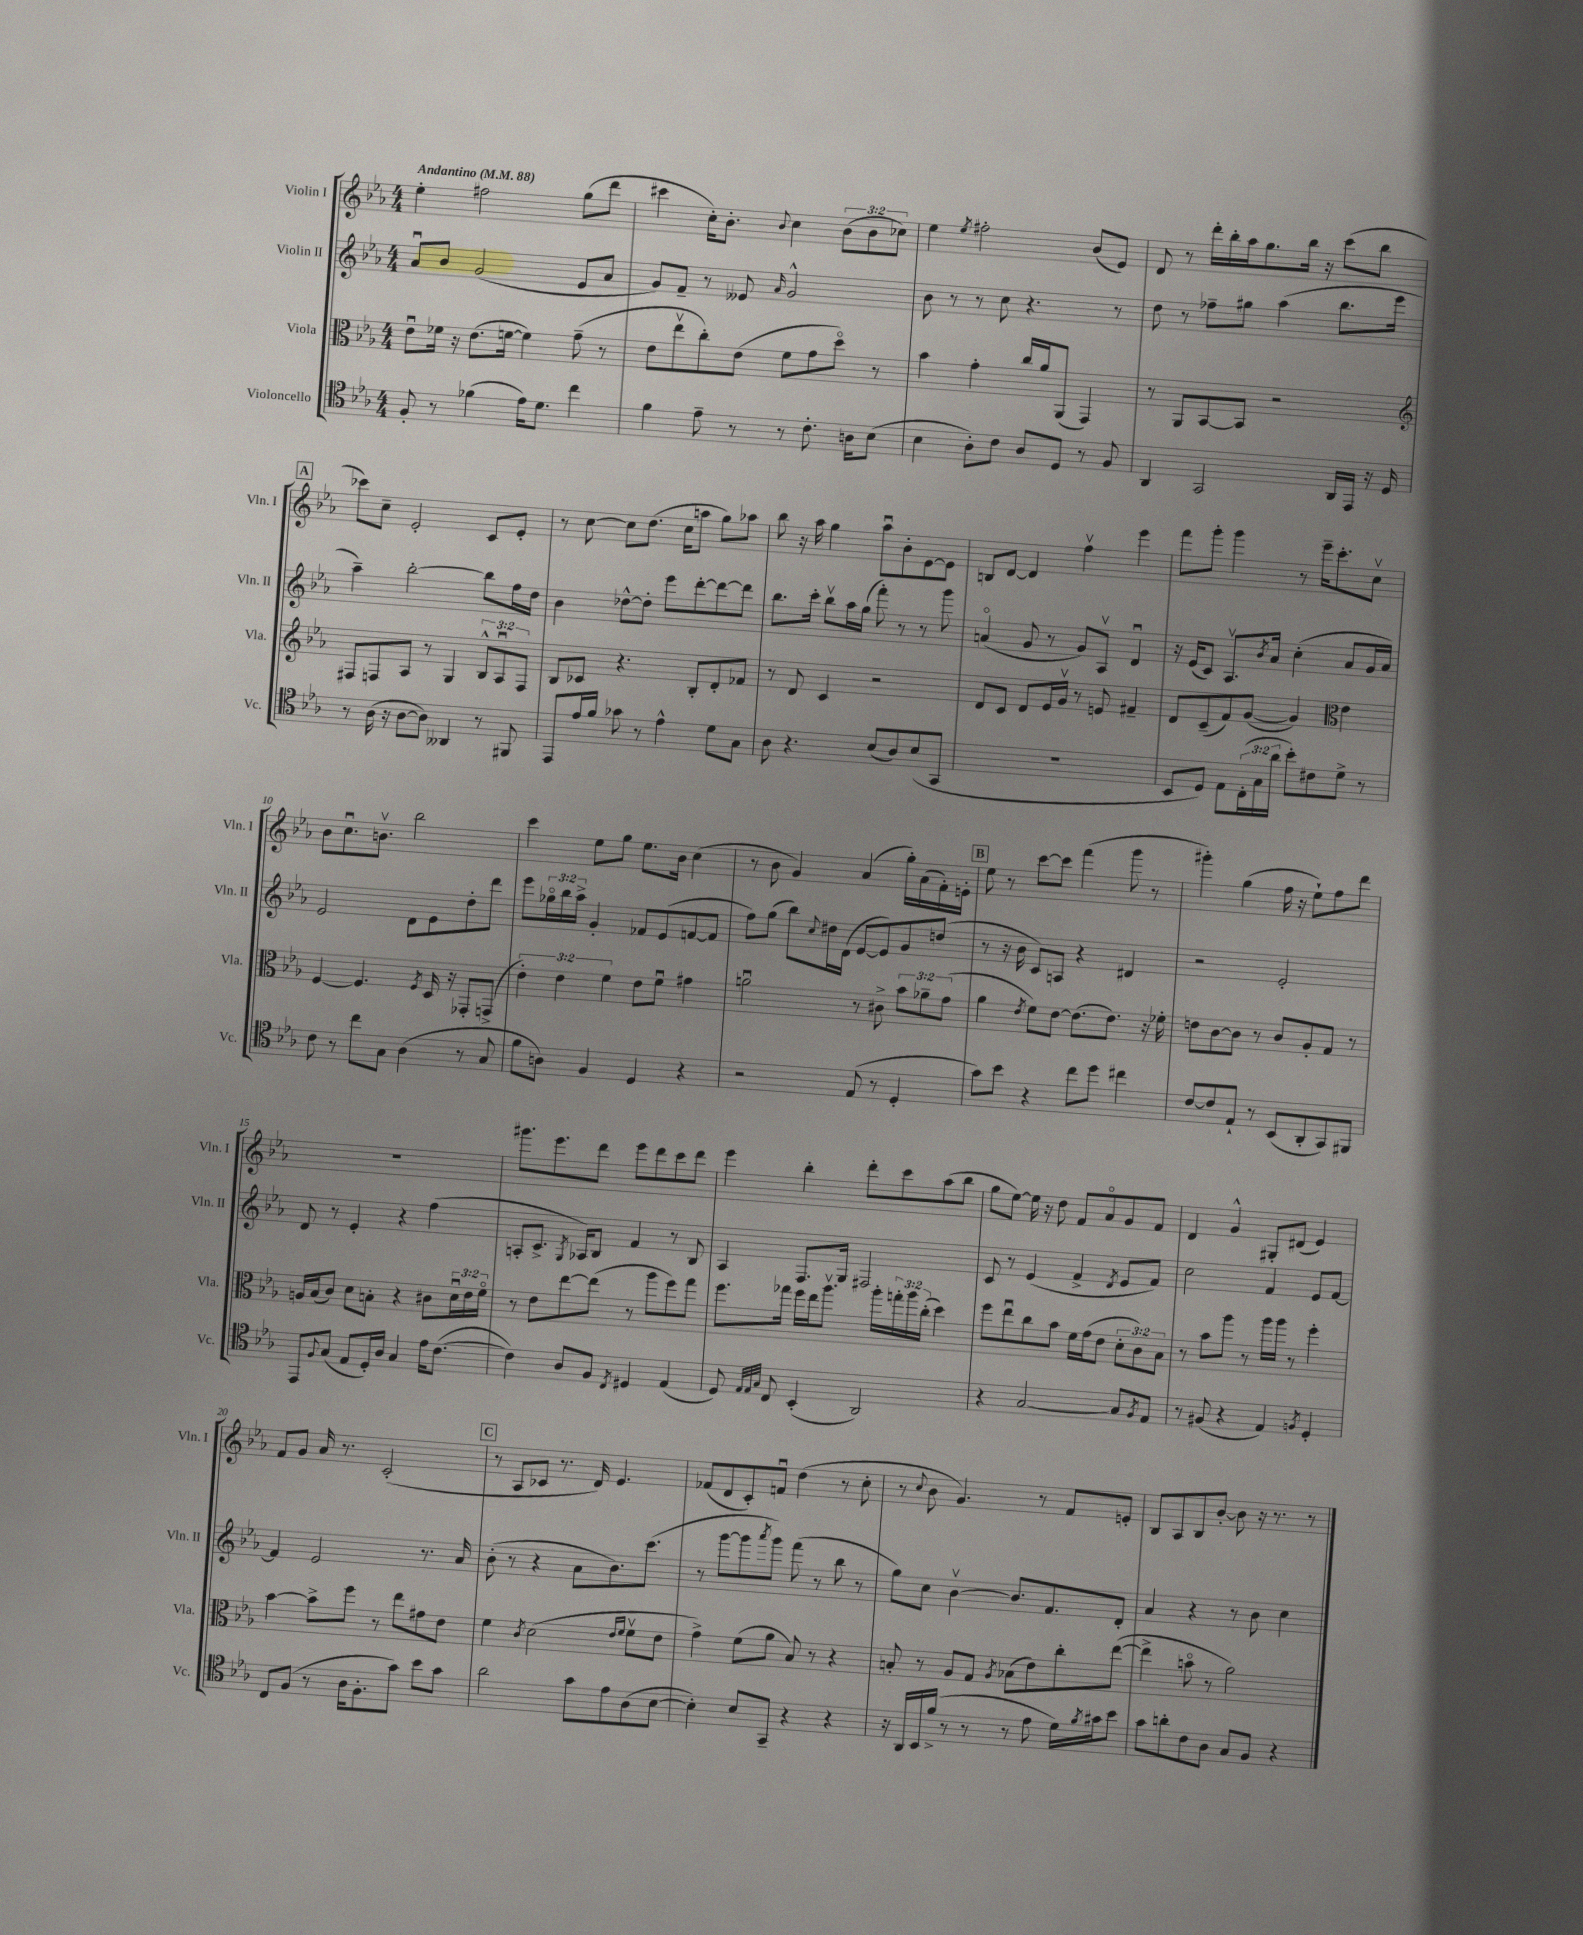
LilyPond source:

<<
\new StaffGroup <<
\new Staff = "s0" \with { instrumentName = "Violin I" shortInstrumentName = "Vln. I" } {
    \clef treble \key ees \major \numericTimeSignature \time 4/4 \override Staff.TupletNumber.text = #tuplet-number::calc-fraction-text \tempo "Andantino" 4 = 88
    ees''4-. fis''2 g''8( d'''8 |
    cis'''4 c''16-.) bes'8.-. \appoggiatura { bes'8 } c''4 \tuplet 3/2 { bes'8( bes'8 ces''8) } |
    ees''4 \acciaccatura { ees''8 } fis''2-. bes'8( ees'8) |
    d'8 r8 d'''16-. bes''16-. aes''16 g''8. bes''16 r16 c'''8( bes''8 |
    \mark \markup { \box "A" } ces'''8) c''8-- ees'2-. c'8 ees'8-. |
    r8 c''8~ c''8 d''8.( c''16 a''8 g''8) aes''8 |
    bes''8 r16 aes''16 g''4 aes''8\downbow bes'8-. ees'8~ ees'8 |
    b8 d'8~ d'4 f''4\upbow ees'''4 |
    f'''8 g'''8-. g'''4 r8 ees'''16-- c'''8.-. c''8\upbow |
    bes'8 c''8.\downbow b'8.\upbow bes''2 |
    c'''4 ees''8 g''8 ees''8. bes'16 c''4( |
    r8 bes'8 g'4) aes'4( g''16-.) aes'16( f'16-.) e'16-. |
    \mark \markup { \box "B" } ees''8 r8 c'''8~ c'''8 f'''4( g'''8 r8 |
    gis'''4-.) g''4( f''16 r16 ees''8-!) f''8 d'''8 |
    R1 |
    gis'''8. ees'''8. d'''8 ees'''8 d'''8 c'''8 d'''8 |
    ees'''4 bes''4-. d'''8-. c'''8 aes''8( bes''8 |
    g''8 ees''8~) ees''16 r16 d''8 f'8 aes'8\flageolet g'8 f'8 |
    d'4 g'4-^ gis8-. dis'8( ees'4) |
    f'8 g'8 aes'16 r8. c'2-.( |
    \mark \markup { \box "C" } r8 aes8 ces'8 r8. d'16) ees'4. |
    fes'8( d'8 c'8-.) f'8\downbow d''4( r8 c''8-. |
    r8 \appoggiatura { c''8 } bes'8 g'4.) r8 f'8 e'8-. |
    bes8 aes8 bes8 bes'8~-. bes'8 r16 r8. r8 \bar "|." |
}
\new Staff = "s1" \with { instrumentName = "Violin II" shortInstrumentName = "Vln. II" } {
    \clef treble \key ees \major \numericTimeSignature \time 4/4 \override Staff.TupletNumber.text = #tuplet-number::calc-fraction-text
    aes'8\downbow bes'8 g'2( ees'8 aes'8 |
    g'8) f'8-- r8 eeses'8 \grace { aes'16 } g'2-^ |
    bes'8 r8 r8 c''8 r4. r8 |
    d''8 r8 fes''8-- gis''8 aes''4( bes''8. ees'''16 |
    \mark \markup { \box "A" } aes''4--) bes''2~-. bes''8 f''16 d''16 |
    bes'4 des''8~-^ des''8-. ees'''8 d'''8~-. d'''8~ d'''8 |
    bes''8. c'''16-. bes''8\upbow aes''16 g''16( f'''8-.) r8 r8 g'''8 |
    a'4\flageolet( g'8 r8 g'8) aes8\upbow d'4\downbow |
    r16 ees'16( c'8) aes8.\upbow \acciaccatura { bes'8 } aes'16 c''4-.( aes'8 g'16 aes'16) |
    ees'2 d'8 ees'8 d''8-. d'''8 |
    ees'''8 \tuplet 3/2 { ges''16\flageolet bes''16 aes''16-> } g'4-. fes'8 ees'8( f'8~ f'8 |
    f''8) g''8( bes''8) \appoggiatura { c''8 } dis''16 d'16( ees'8~ ees'8) g'8 d''8( |
    \mark \markup { \box "B" } r8 r16 bes'16 c'8) a8 r4 dis'4 |
    r2 ees'2-. |
    d'8 r8 ees'4-. r4 f''4( |
    a8-. c'8.-> \acciaccatura { g8 } aes16) bes8 f'4 r8 bes8 |
    aes4 f8. g16 fis2 |
    c'8 r8 ees'4( f'4-> \acciaccatura { d'8 } ees'8 f'8) |
    c''2 f'4 ees'8 f'8~ |
    f'4 ees'2 r8. aes'16 |
    \mark \markup { \box "C" } bes'8-.( r8 r4 aes'8 bes'8.) c'''8.( |
    r8 g'''8~ g'''8 \acciaccatura { aes'''8 } g'''8) f'''8( r8 bes''8 r8 |
    g''8) c''8 bes'4~\upbow bes'8. f'8. d'8-. |
    aes'4 r4 r8 bes'8 c''4 \bar "|." |
}
\new Staff = "s2" \with { instrumentName = "Viola" shortInstrumentName = "Vla." } {
    \clef alto \key ees \major \numericTimeSignature \time 4/4 \override Staff.TupletNumber.text = #tuplet-number::calc-fraction-text
    ees'8\downbow fes'16 r16 ees'8.( f'16~ f'4) g'8--( r8 |
    ees'8 ees''8\upbow c''8-.) ees'8( f'8 g'8 d''8\flageolet) r8 |
    bes'4 g'4-. c''16 aes'16 aes,8( g,4) |
    r8 aes,8 bes,8~ bes,8 r2 |
    \mark \markup { \box "A" } \clef treble fis8 f8 aes8 r8 g4 \tuplet 3/2 { bes8-^ aes8\downbow f8 } |
    bes8 ces'8 r4. bes8-. d'8-. fes'8 |
    r8 d'8 c'4 r2 |
    d'8 c'8 d'8 ees'16 g'16\upbow r8 e'8 fis'4-- |
    d'8 c'8--( f'8) g'8~( g'4) \clef alto ees'4 |
    f4~ f4. \acciaccatura { f8 } d16 r16 ges,8-. g,8->( |
    \tuplet 3/2 { ees'4-.) ees'4 f'4 } ees'8 f'8\downbow gis'4 |
    a'2\downbow r8 cis'8-> \tuplet 3/2 { bes'8 aes'8-- g'8( } |
    \mark \markup { \box "B" } aes'4 \acciaccatura { ees'8 } f'8) ees'8~ ees'8.( ees'8.) r16 fes'16-. |
    e'8 c'8~ c'8 r8 c'8 aes8-. g8 r8 |
    a16 bes16( c'8) d'8 b8-. r4 cis'8 \tuplet 3/2 { d'16\downbow ees'16 f'16\flageolet } |
    r8 ees'8 ees''8~ ees''8( r8 aes''8 f''8) g''8 |
    f''8. ges''16 f''16 ees''16 aes''8.\upbow aes''16-. \tuplet 3/2 { g''16-. aes''16 c''16-.( } d''4) |
    f''8 ees''8\downbow c''8 bes'8 f'16 g'16( ees'8 \tuplet 3/2 { d'8-. c'8) bes8 } |
    r8 bes'8 aes''8 r8 aes''16 aes''16 r8 f''4-. |
    bes'4~ bes'8-> f''8 r8 ees''8 gis'8 ees'8 |
    \mark \markup { \box "C" } f'4 \acciaccatura { c'8 } d'2( \grace { ees'16 f'16 } f'8\upbow ees'8 |
    g'4->) f'8( aes'8 bes8) r8 r4 |
    b8-. r8 aes8 g8 \acciaccatura { aes8 } bes8( ees'8) c''8-. ees''8~( |
    ees''4-> b'8\flageolet r8 aes'2) \bar "|." |
}
\new Staff = "s3" \with { instrumentName = "Violoncello" shortInstrumentName = "Vc." } {
    \clef tenor \key ees \major \numericTimeSignature \time 4/4 \override Staff.TupletNumber.text = #tuplet-number::calc-fraction-text
    f8-. r8 fes'4( ees'16) d'8. c''4 |
    f'4 ees'8-- r8 r8 c'8.-. a16 bes8( |
    bes4 aes8-.) c'8 aes8 d8 r8 f8 |
    aes,4 g,2 aes,16 ees,16 r16 d16 |
    \mark \markup { \box "A" } r8 aes16( r16 aes8~ aes8) aeses,4 r8 fis,8 |
    ees,8 ees'16 f'16 ges'8 r8 ees'4-^ d'8 g8 |
    aes8 r4. bes8( aes8) bes8( g,8 |
    R1 |
    bes,8 d8) ees8 \tuplet 3/2 { c16-.( g16 aes'16 } bes'8-.) cis'8 d'8-> r8 |
    c'8 r8 c''8 g8 aes4( r8 g8 |
    f'8 a8) f4 d4 r4 |
    r2 ees8( r8 d4-. |
    \mark \markup { \box "B" } g'8) bes'8 r4 c''8 d''8 cis''4 |
    c'8~ c'8 ees8-! r8 bes,8( aes,8-. g,8) fis,8 |
    ees,8 \appoggiatura { f8 } g8( ees8 d16-.) aes16 g4 ees'16 c'8.~( |
    c'4) aes8 f8 \acciaccatura { c8 } dis4 ees4( |
    d8) \grace { ees32 ees32 g32 } c8 bes,4-.( aes,2) |
    r4 g2~ g8 \acciaccatura { f8 } ees8 |
    r8 fis8( r4 ees4) \acciaccatura { f8 } d4-. |
    c8 f8( r8 aes16 f8.-. g'8) bes'8 g'8 |
    \mark \markup { \box "C" } aes'2 g'8 ees'8 aes8( bes8~ |
    bes4-.) bes8 g,8-- r4 r4 |
    r16 aes,16 bes,16 f'16->( r8 r8 r8 ees'8 d'16) \acciaccatura { f'8 } gis'16 bes'8 |
    g'8 a'8-. c'8 aes8 g8 f8 r4 \bar "|." |
}
>>
>>
